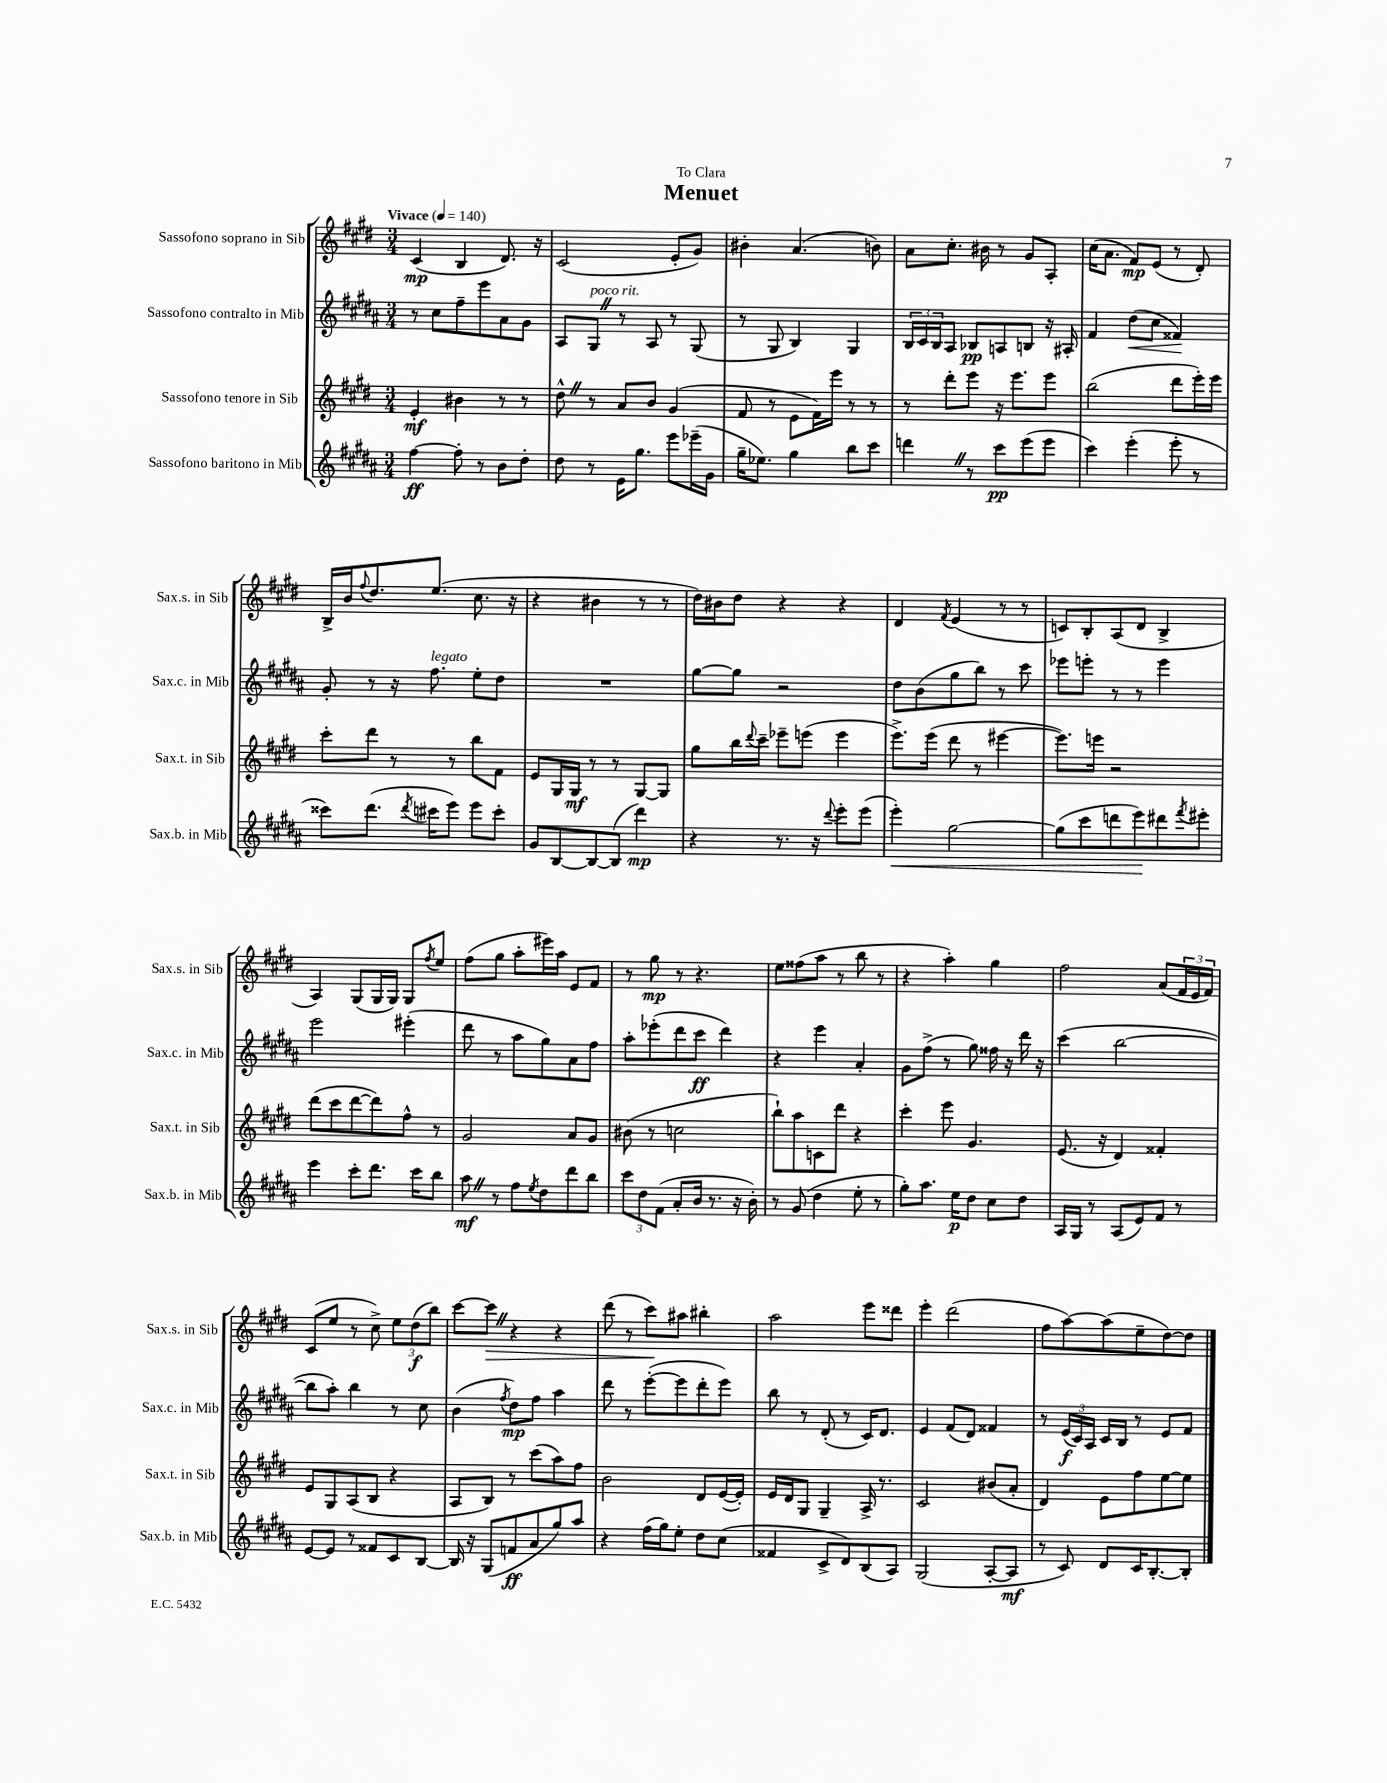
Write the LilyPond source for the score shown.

\header { title = "Menuet" dedication = "To Clara" }
<<
\new StaffGroup <<
\new Staff = "s0" \with { instrumentName = "Sassofono soprano in Sib" shortInstrumentName = "Sax.s. in Sib" } {
    \clef treble \key e \major \numericTimeSignature \time 3/4 \tempo "Vivace" 4 = 140
    cis'4\mp( b4 dis'8.) r16 |
    cis'2( e'8-. gis'8) |
    bis'4-. a'4.( b'8) |
    a'8 cis''8.-. bis'16 r8 gis'8 a8-. |
    cis''16( a'8. fis'8\mp) e'8( r8 dis'8-.) |
    b16-> b'16 \appoggiatura { fis''8 } dis''8. e''8.( cis''8. r16 |
    r4 bis'4 r8 r8 |
    dis''16) bis'16 dis''8 r4 r4 |
    dis'4 \acciaccatura { fis'8 } e'4( r8 r8 |
    c'8) b8-. a8( dis'8 b4-> |
    a4) gis8( gis16 gis16) gis8 \acciaccatura { fis''8 } e''8 |
    fis''8( gis''8 a''8-. eis'''16) a''16 e'8 fis'8 |
    r8 gis''8\mp r8 r4. |
    e''8 fisis''8( a''8 r8 b''8 r8 |
    r4 a''4-.) gis''4 |
    fis''2 a'8( \tuplet 3/2 { fis'16 e'16 fis'16) } |
    cis'8( e''8 r8 cis''8->) \tuplet 3/2 { e''8 dis''8\f( b''8) } |
    cis'''8~ cis'''8\> \once \override BreathingSign.text = \markup { \musicglyph "scripts.caesura.straight" } \breathe r4 r4 |
    dis'''8( r8 cis'''8\!) ais''8 bis''4-. |
    a''2 e'''8 disis'''8 |
    e'''4-. dis'''2( |
    fis''8 a''8~) a''8( e''8-- dis''8~) dis''8 \bar "|." |
}
\new Staff = "s1" \with { instrumentName = "Sassofono contralto in Mib" shortInstrumentName = "Sax.c. in Mib" } {
    \clef treble \key b \major \numericTimeSignature \time 3/4
    r8 cis''8 fis''8-- e'''8 ais'8 gis'8 |
    ais8 gis8^\markup { \italic "poco rit." } \once \override BreathingSign.text = \markup { \musicglyph "scripts.caesura.straight" } \breathe r8 ais8 r8 gis8( |
    r8 gis8 b4) gis4 |
    \tuplet 3/2 { b16 cis'16 b16 } ais8 bes8\pp a8 b8 r16 ais16-. |
    fis'4 dis''8\<( cis''8 fisis'4\!) |
    gis'8-. r8 r16 fis''8.^\markup { \italic "legato" } e''8-. dis''8 |
    R2. |
    gis''8~ gis''8 r2 |
    dis''8 b'8( gis''8 b''8) r8 cis'''8 |
    ees'''8 e'''8-. r8 r8 e'''4 |
    e'''2 eis'''4-.( |
    dis'''8 r8 ais''8 gis''8) ais'8 fis''8 |
    ais''8-. ees'''8-.( dis'''8 cis'''8\ff dis'''4) |
    r4 e'''4 ais'4-. |
    gis'8 fis''8->( r8 gis''8) fisis''16 r16 dis'''16 r16 |
    cis'''4( b''2~ |
    b''8 ais''8-.) b''4 r8 cis''8 |
    b'4( \acciaccatura { fis''8 } dis''8\mp) fis''8 ais''4 |
    dis'''8 r8 e'''8~-.( e'''8 dis'''8-. e'''8) |
    b''8 r8 dis'8-.( r8 cis'16) dis'8. |
    e'4 fis'8( dis'8) fisis'4 |
    r8 \tuplet 3/2 { e'16\f( cis'16) ais16 } cis'16 b16 r8 e'8 fis'8 \bar "|." |
}
\new Staff = "s2" \with { instrumentName = "Sassofono tenore in Sib" shortInstrumentName = "Sax.t. in Sib" } {
    \clef treble \key e \major \numericTimeSignature \time 3/4
    e'4-.\mf bis'4 r8 r8 |
    dis''8-^ \once \override BreathingSign.text = \markup { \musicglyph "scripts.caesura.straight" } \breathe r8 a'8 b'8 gis'4( |
    fis'8 r8 e'8 fis'16) e'''16 r8 r8 |
    r8 dis'''8-. e'''8 r16 e'''8. e'''8 |
    b''2( dis'''8 e'''16-.) e'''16 |
    cis'''8-. dis'''8 r8 r8 b''8 fis'8 |
    e'8 gis16 gis16\mf r8 r8 gis8~ gis8 |
    gis''8 b''16 \appoggiatura { dis'''8 } cis'''16-- ees'''8-- e'''8( e'''4 |
    e'''8.->) e'''16( dis'''8 r8 eis'''4~ |
    eis'''8.) e'''16 r2 |
    dis'''8( cis'''8 dis'''8~ dis'''8) fis''8-^ r8 |
    gis'2 a'8 gis'8 |
    bis'8( r8 c''2 |
    b''8-!) a''8 c'8 dis'''8 r4 |
    cis'''4-. e'''8 gis'4. |
    e'8.( r16 dis'4) fisis'4-. |
    e'8 gis8 a8( b8 r4 |
    a8 b8) r8 cis'''8( a''8) fis''8 |
    b'2 dis'8 e'16~( e'16-.) |
    e'16 dis'16 gis8 gis4-- a16-> r8. |
    cis'2 bis'8( a'8-. |
    dis'4) e'8 fis''8 e''8~ e''8 \bar "|." |
}
\new Staff = "s3" \with { instrumentName = "Sassofono baritono in Mib" shortInstrumentName = "Sax.b. in Mib" } {
    \clef treble \key b \major \numericTimeSignature \time 3/4
    fis''4~\ff fis''8-. r8 b'8 dis''8-. |
    dis''8 r8 e'16 gis''8. e'''8 ees'''16--( gis'16 |
    gis''16-- ees''8.) gis''4 b''8 cis'''8 |
    d'''4 \once \override BreathingSign.text = \markup { \musicglyph "scripts.caesura.straight" } \breathe r8 cis'''8\pp e'''8( e'''8 |
    cis'''4) e'''4-.( e'''8-. r8 |
    cisis'''8) dis'''8.( \acciaccatura { dis'''8 } cis'''16 e'''8) e'''8 cis'''8-. |
    gis'8 b8~ b8~ b8( dis'''4\mp) |
    r4 r8. r16 \appoggiatura { dis'''8 } e'''8-. e'''8( |
    e'''4-.\<) gis''2~ |
    gis''8( cis'''8 d'''8 e'''8\!) dis'''8 \acciaccatura { fis'''8 } eis'''8-. |
    e'''4 cis'''8-. dis'''8. cis'''16 b''8 |
    ais''8\mf \once \override BreathingSign.text = \markup { \musicglyph "scripts.caesura.straight" } \breathe r8 fis''8 \acciaccatura { e''8 } dis''8 dis'''8 b''8 |
    \tuplet 3/2 { cis'''8 dis''8 fis'8( } ais'8-. b'16 r8. r16 b'16-.) |
    r8 gis'8( dis''4 e''8-. r8 |
    gis''8-.) ais''8. e''16\p dis''8 cis''8 dis''8 |
    ais16 gis16 r8 ais8( e'8) fis'8 r8 |
    e'8~ e'8 r8 fisis'8 cis'8 b8~ |
    b16 r16 gis8( f'8\ff ais'8 gis''8) ais''8 |
    r4 fis''16( gis''16) e''8-. dis''8 cis''8( |
    fisis'4 cis'8-> dis'8) b8( ais8) |
    gis2( ais8~-. ais8\mf |
    r8 cis'8) dis'8 cis'16 b8.~-. b8-. \bar "|." |
}
>>
>>
\layout { \context { \Score \remove "Bar_number_engraver" } }
